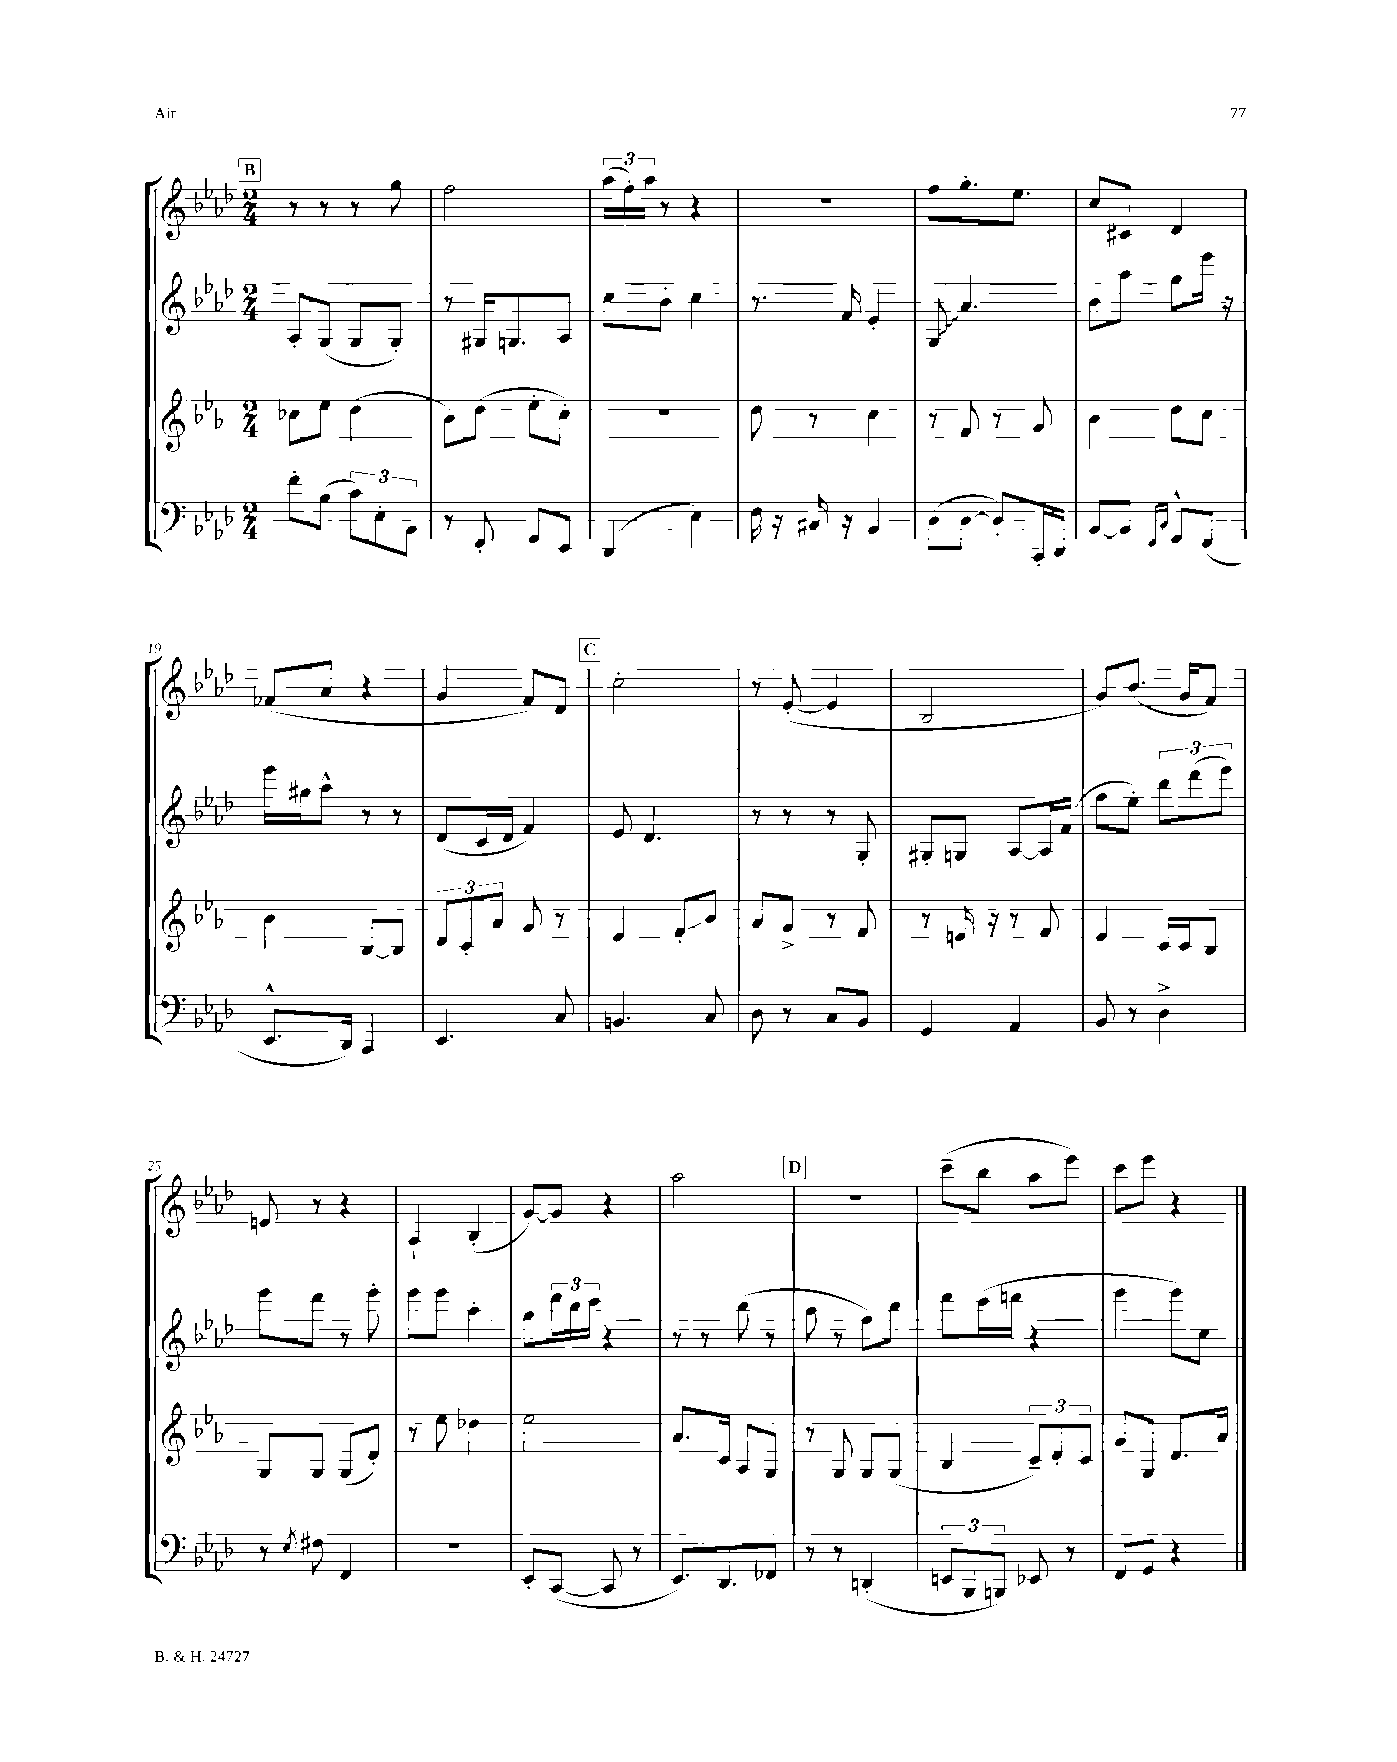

**kern	**kern	**kern	**kern
*staff4	*staff3	*staff2	*staff1
*clefF4	*clefG2	*clefG2	*clefG2
*k[b-e-a-d-]	*k[b-e-a-]	*k[b-e-a-d-]	*k[b-e-a-d-]
*M2/4	*M2/4	*M2/4	*M2/4
8f'	8cc-	8A-'	8r
(8B-	8ee-	(8G	8r
12c)	(4dd	8G	8r
12E-'	.	.	.
.	.	8G')	8gg
12BB-	.	.	.
=	=	=	=
8r	8b-)	8r	2ff
8FF'	(8dd	16G#	.
.	.	8.G	.
8GG	8ee-'	.	.
8EE-	8cc')	8A-	.
=	=	=	=
(4DD-	2r	8cc	(24aa-
.	.	.	24ff')
.	.	.	24aa-
.	.	8b-'	8r
4E-)	.	4cc	4r
=	=	=	=
16F	8dd	8.r	2r
16r	.	.	.
16C#	8r	.	.
16r	.	16f	.
4BB-	4cc	4e-'	.
=	=	=	=
(8D-	8r	8G	8ff
[8D-	8f	4.a-	8.gg'
8D-'])	8r	.	.
.	.	.	8.ee-
16CC'	8g	.	.
16DD-	.	.	.
=	=	=	=
[8BB-	4b-	8b-	8cc
8BB-]	.	8aa-	8c#
16qqFF	.	.	.
16qqC	.	.	.
8GG^^	8dd	8gg	4d-
(8FF	8cc	16eee-	.
.	.	16r	.
=	=	=	=
8.EE-^^	4b-	16eee-	(8f-
.	.	16gg#	.
.	.	8aa-^^	8a-
16DD-)	.	.	.
4CC	[8B-	8r	4r
.	8B-]	8r	.
=	=	=	=
4.EE-	12d	(8d-	4g
.	12c'	.	.
.	.	16c	.
.	12a-	.	.
.	.	16d-	.
.	8g	4f)	8f)
8C	8r	.	8d-
=	=	=	=
4.BB	4e-	8e-	2cc'
.	.	4.d-	.
.	8f'	.	.
8C	8b-	.	.
=	=	=	=
8D-	8a-	8r	8r
8r	8g^	8r	([8e-'
8C	8r	8r	4e-]
8BB-	8f	8G'	.
=	=	=	=
4GG	8r	8G#'	2B-
.	16e	8G	.
.	16r	.	.
4AA-	8r	[8A-	.
.	8f	16A-]	.
.	.	(16f	.
=	=	=	=
8BB-	4e-	8ff	8g)
8r	.	8ee-')	(8.b-
4D-^	16c	12bb-	.
.	16c	.	16g
.	.	(12ddd-	.
.	8B-	.	8f)
.	.	12eee-)	.
=	=	=	=
8r	8G	8eee-	8e
8qE-	.	.	.
8F#	8G	8ddd-	8r
4FF	(8G	8r	4r
.	8d')	8eee-'	.
=	=	=	=
2r	8r	8eee-	4A-`
.	8ee-	8eee-	.
.	4dd-	4aa-'	(4B-'
=	=	=	=
8EE-'	2ee-	8gg	[8g)
([8CC	.	24ddd-	8g]
.	.	24bb-	.
.	.	24ccc	.
8CC]	.	4r	4r
8r	.	.	.
=	=	=	=
8.EE-)	8.a-	8r	2aa-
.	.	8r	.
8.DD-	16c	.	.
.	8A-	(8bb-	.
8FF-	8G	8r	.
=	=	=	=
8r	8r	8aa-	2r
8r	8G	8r	.
(4DD'	8G	8ff)	.
.	(8G	8bb-	.
=	=	=	=
12EE	4B-	8ddd-	(8ccc~
12BBB-	.	.	.
.	.	(16ccc	8bb-
12BBB)	.	.	.
.	.	16ddd	.
8EE-	12c~)	4r	8aa-
.	12d'	.	.
8r	.	.	8eee-)
.	12c	.	.
=	=	=	=
8FF	8g	4eee-	8ccc
8GG	8G	.	8eee-
4r	8.d	8eee-)	4r
.	.	8cc	.
.	16a-	.	.
==	==	==	==
*-	*-	*-	*-
